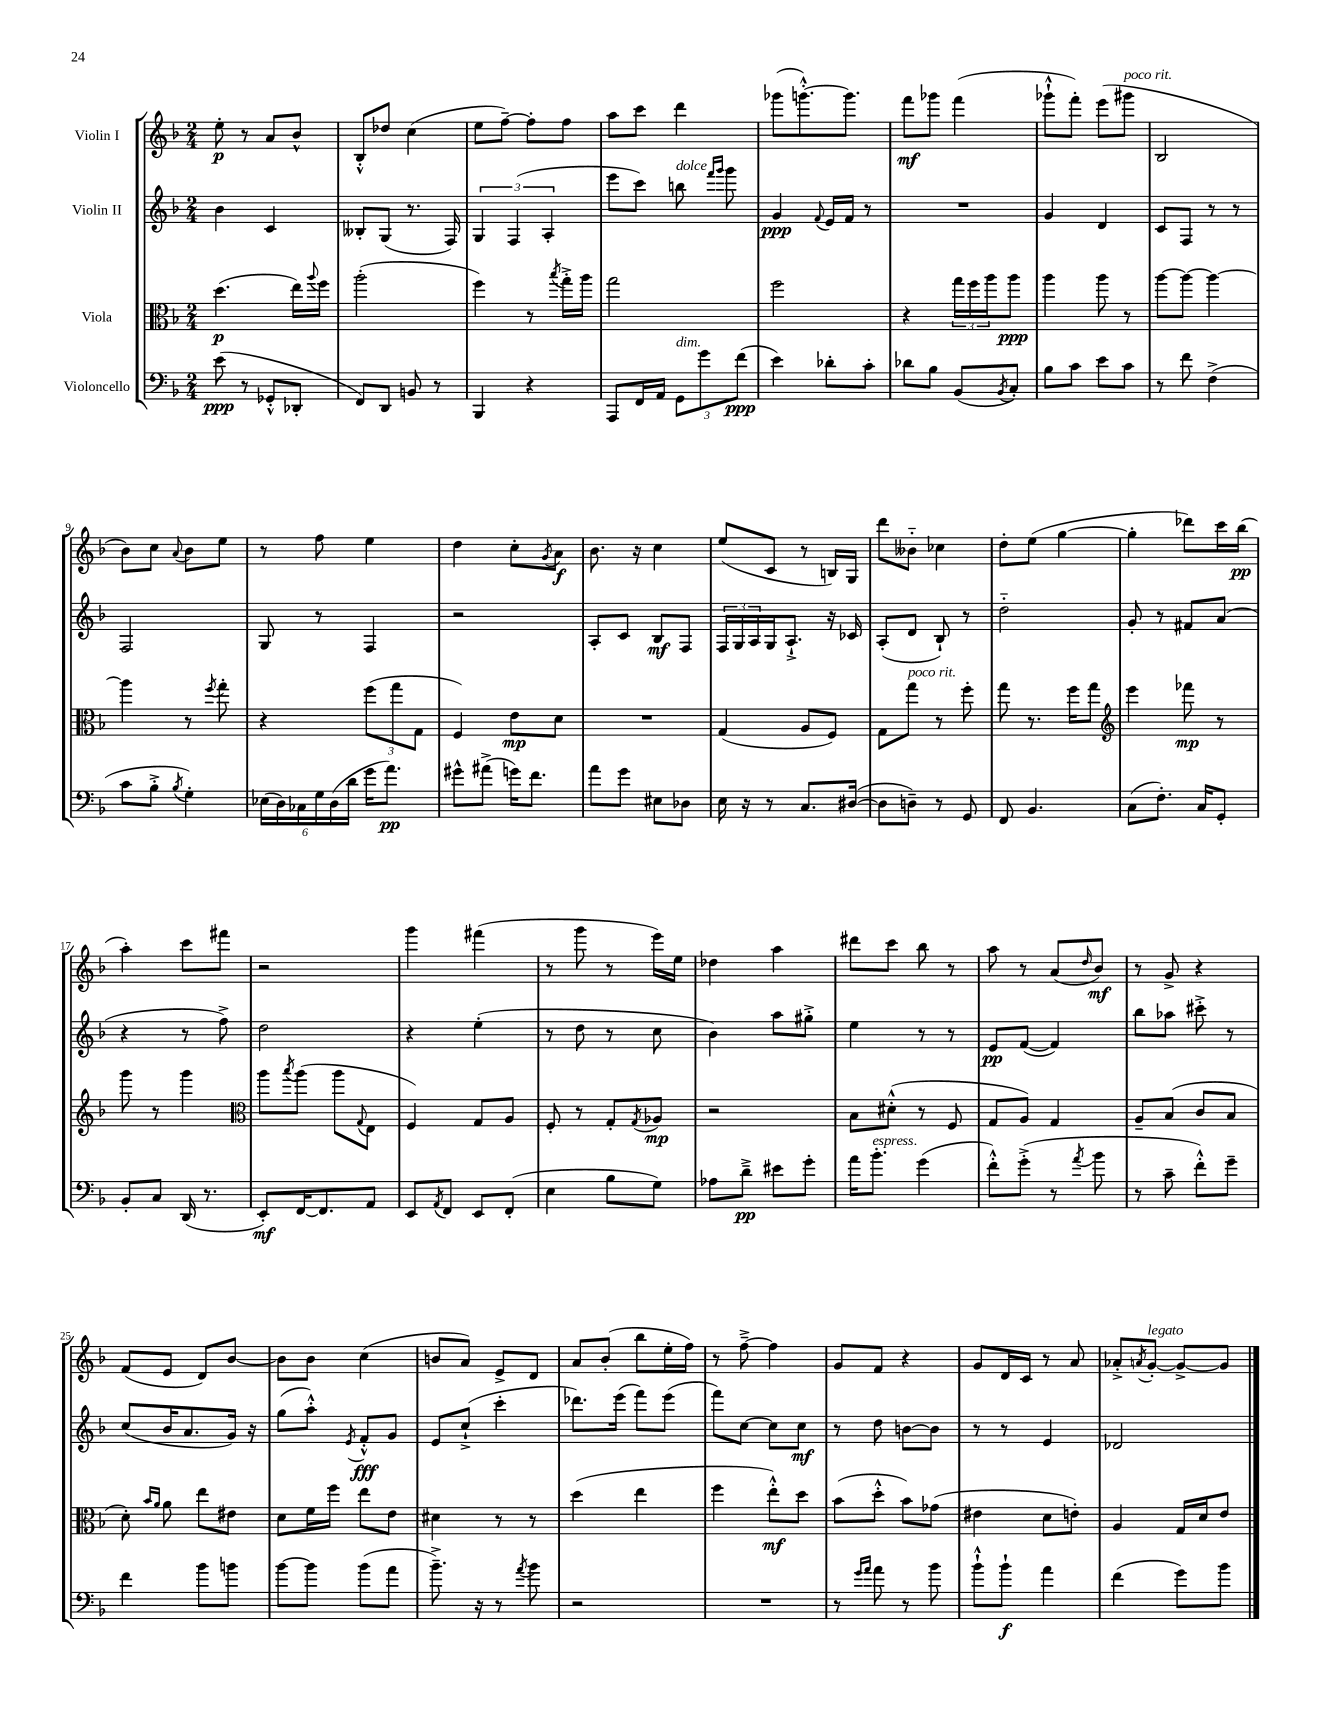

**kern	**kern	**kern	**kern
*staff4	*staff3	*staff2	*staff1
*clefF4	*clefC3	*clefG2	*clefG2
*k[b-]	*k[b-]	*k[b-]	*k[b-]
*M2/4	*M2/4	*M2/4	*M2/4
(8e	(4.dd	4b-	8ee'
8r	.	.	8r
8GG-'^^	.	4c	8a
8DD-'	16ee)	.	8b-^^
.	8qqaa	.	.
.	16ff	.	.
=	=	=	=
8FF)	(2aa'	8B--'	8B-'^^
8DD	.	(8G	8dd-
8BB	.	8.r	(4cc
8r	.	.	.
.	.	16F)	.
=	=	=	=
4BBB-	4ff)	6G	8ee
.	.	.	[8ff~)
.	.	(6F	.
4r	8r	.	8ff']
.	.	6A'	.
.	8qbb-	.	.
.	16gg'^	.	8ff
.	16aa	.	.
=	=	=	=
8AAA	2gg	8eee	8aa
16FF	.	8ccc)	8ccc
16AA	.	.	.
12GG	.	8bb	4ddd
12g	.	.	.
.	.	16qqfff	.
.	.	16qqggg	.
.	.	8ggg	.
(12f	.	.	.
=	=	=	=
4e)	2ff	4g	(8ggg-
.	.	.	[8.ggg'^^)
.	.	8qqf	.
8d-'	.	16e	.
.	.	16f	8.ggg]
8c'	.	8r	.
=	=	=	=
8d-	4r	2r	8fff
8B-	.	.	8ggg-
(8BB-	24gg	.	(4fff
.	24ff	.	.
.	24aa	.	.
8qBB-	.	.	.
8C')	8aa	.	.
=	=	=	=
8B-	4aa	4g	8ggg-`^^
8c	.	.	8fff')
8e	8aa	4d	(8eee
8c	8r	.	8ggg#
=	=	=	=
8r	[8aa	8c	2B-
8f	8aa_	8F	.
(4F^	4aa_	8r	.
.	.	8r	.
=	=	=	=
8c	4aa]	2F	8b-)
8B-'^	.	.	8cc
8qB-	.	.	8qqa
4G')	8r	.	8b-
.	8qff	.	.
.	8gg'	.	8ee
=	=	=	=
(24E-	4r	8G	8r
24D)	.	.	.
24C-	.	.	.
24G	.	8r	8ff
(24D	.	.	.
24d	.	.	.
16g	(12ff	4F	4ee
8.a)	.	.	.
.	12gg	.	.
.	12G	.	.
=	=	=	=
8g#^^	4F)	2r	4dd
(8a#^	.	.	.
16g)	8e	.	8cc'
8.f	.	.	.
.	.	.	8qg
.	8d	.	8a
=	=	=	=
8a	2r	8A'	8.b-
8g	.	8c	.
.	.	.	16r
8E#	.	8B-	4cc
8D-	.	8F	.
=	=	=	=
16E	(4G	24F	(8ee
.	.	24G	.
16r	.	.	.
.	.	24A	.
8r	.	16G	8c
.	.	8.A`^	.
8.C	8A	.	8r
.	8F)	16r	16B)
([16D#	.	16c-	16G
=	=	=	=
8D#]	8G	(8A'	8ddd
8D~)	8gg	8d	8b--'~
8r	8r	8B-`)	4cc-
8GG	8ff'	8r	.
=	=	=	=
8FF	8gg	2dd'~	8dd'
4.BB-	8.r	.	(8ee
.	.	.	[4gg
.	16ff	.	.
.	8gg	.	.
=	=	=	=
*	*clefG2	*	*
(8C	4eee	8g'	4gg']
8.F')	.	8r	.
.	8fff-	8f#	8ddd-)
16C	.	.	.
8GG'	8r	(8a	16ccc
.	.	.	(16bb-
=	=	=	=
8BB-'	8ggg	4r	4aa')
8C	8r	.	.
(16DD	4ggg	8r	8ccc
8.r	.	.	.
.	.	8ff^)	8fff#
=	=	=	=
*	*clefC3	*	*
8EE')	8aa	2dd	2r
.	8qbb-	.	.
[16FF	(8aa	.	.
8.FF]	.	.	.
.	8aa	.	.
.	8qqG	.	.
8AA	8E	.	.
=	=	=	=
8EE	4F)	4r	4ggg
8qAA	.	.	.
8FF	.	.	.
8EE	8G	(4ee'	(4fff#
(8FF'	8A	.	.
=	=	=	=
4E	8F'	8r	8r
.	8r	8dd	8ggg
8B-	8G'	8r	8r
.	8qG	.	.
8G)	8A-	8cc	16eee)
.	.	.	16ee
=	=	=	=
8A-	2r	4b-)	4dd-
8d~^	.	.	.
8e#	.	8aa	4aa
8g'	.	8gg#'^	.
=	=	=	=
16a	8B-	4ee	8ddd#
8.b-'	.	.	.
.	(8d#'^^	.	8ccc
(4g	8r	8r	8bb-
.	8F	8r	8r
=	=	=	=
8f'^^)	8G	8e	8aa
(8g'^	8A)	([8f	8r
8r	4G	4f])	(8a
8qa	.	.	16qqdd
8b-	.	.	8b-)
=	=	=	=
8r	8A~	8bb-	8r
8c~	(8B-	8aa-	8g^
8f'^^)	8c	8ccc#'^	4r
8g~	8B-	8r	.
=	=	=	=
4f	8d')	(8cc	(8f
.	16qqb-	.	.
.	16qqa	.	.
.	8a	16b-	8e
.	.	8.a	.
8b-	8ee	.	8d)
8b	8e#	16g)	[8b-
.	.	16r	.
=	=	=	=
[8b-	8d	(8gg	8b-]
8b-]	16f	8aa'^^)	8b-
.	16ff	.	.
.	.	8qe	.
(8b-	8ee	8f'^^	(4cc
8a	8e	8g	.
=	=	=	=
8.b-~^)	4d#	8e	8b
.	.	(8cc`^	8a)
16r	.	.	.
8r	8r	4ccc'	8e^
8qa	.	.	.
8b-	8r	.	8d
=	=	=	=
2r	(4dd	8.ddd-)	8a
.	.	.	(8b-'
.	.	(16eee	.
.	4ee	8fff)	8bb-
.	.	(8eee	16ee'
.	.	.	16ff)
=	=	=	=
2r	4ff	8fff)	8r
.	.	[8cc	[8ff~^
.	8ee'^^)	8cc]	4ff]
.	8dd	8cc	.
=	=	=	=
8r	(8b-	8r	8g
16qqg	.	.	.
16qqa	.	.	.
8a	8dd'^^	8dd	8f
8r	8b-)	[8b	4r
8b-	(8g-	8b]	.
=	=	=	=
8b-`^^	4e#	8r	8g
8b-`	.	8r	16d
.	.	.	16c
4a	8d	4e	8r
.	8e')	.	8a
=	=	=	=
(4f	4A	2d-	8a-'^
.	.	.	8qa
.	.	.	[8g'
8g)	16G	.	8g^_
.	16d	.	.
8b-	8e	.	8g]
==	==	==	==
*-	*-	*-	*-
